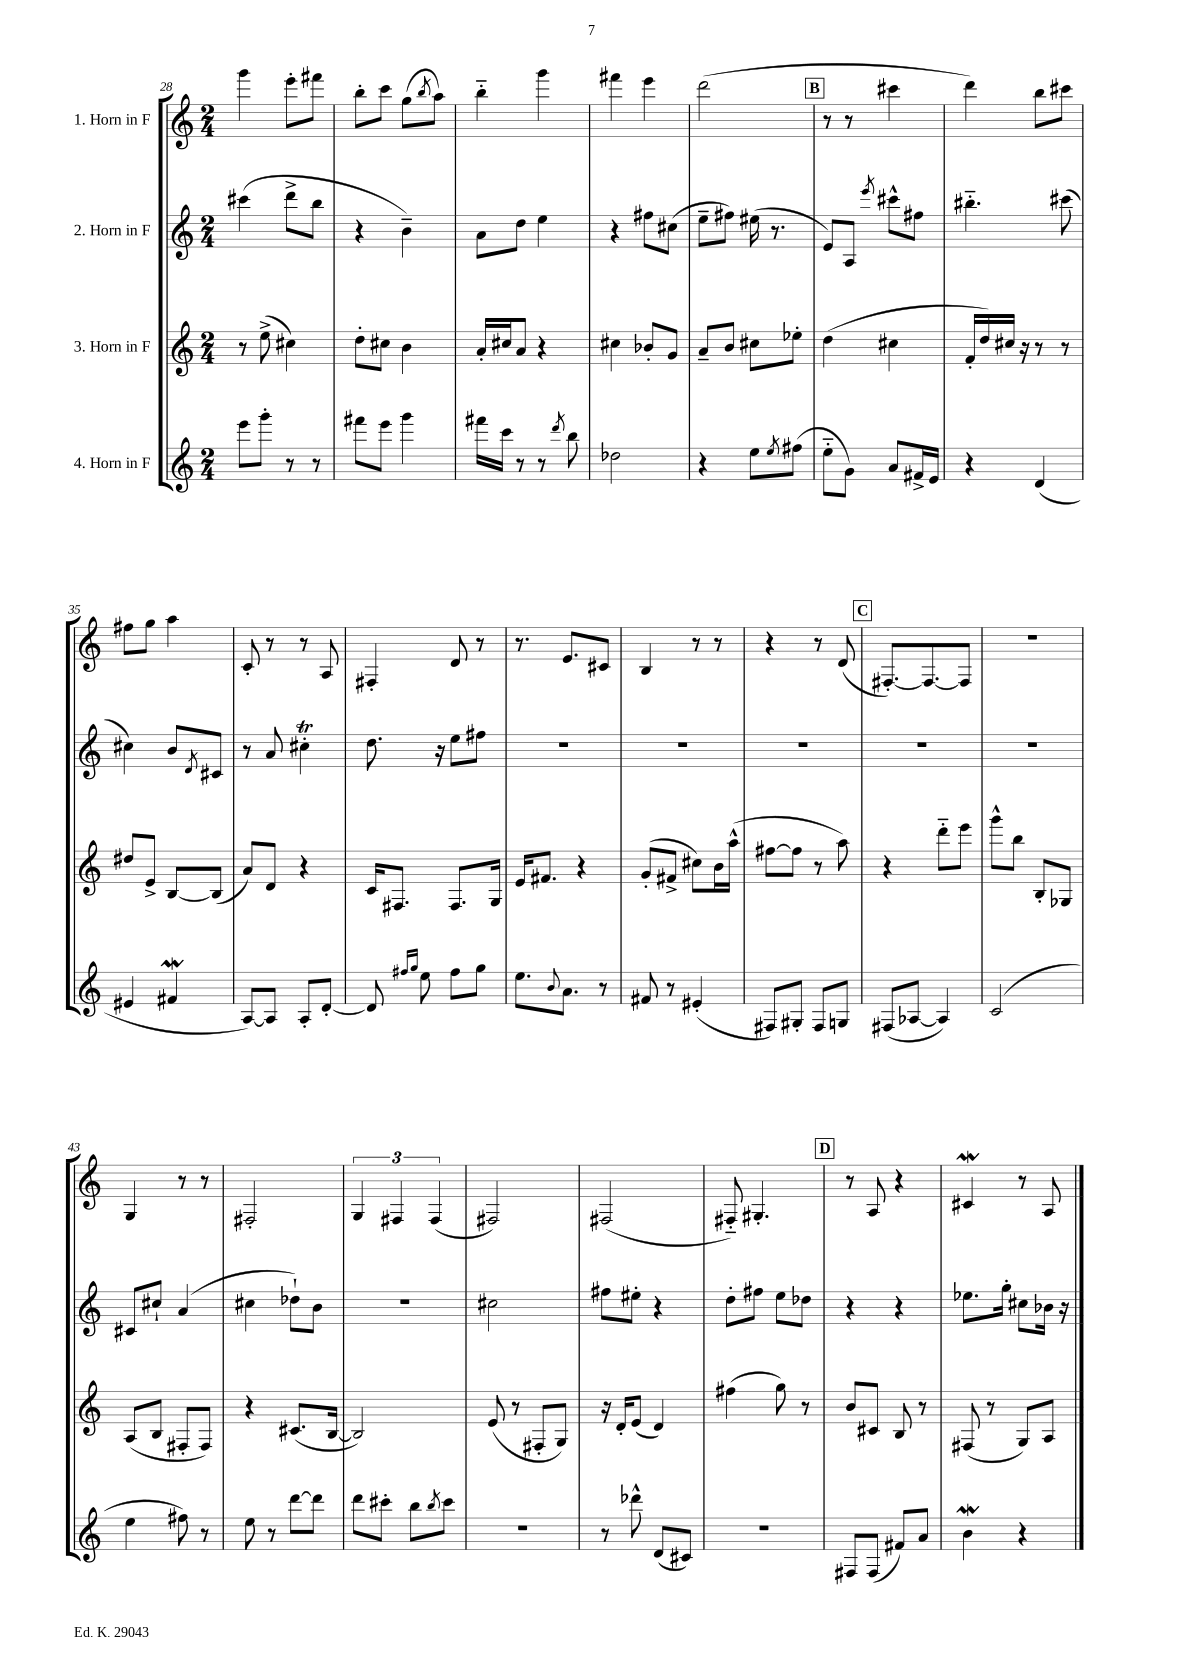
<<
\new StaffGroup <<
\new Staff = "s0" \with { instrumentName = "1. Horn in F" } {
    \clef treble \key c \major \numericTimeSignature \time 2/4
    g'''4 e'''8-. fis'''8 |
    b''8-. c'''8 g''8( \acciaccatura { b''8 } a''8) |
    b''4-_ g'''4 |
    fis'''4 e'''4 |
    d'''2( |
    \mark \markup { \box "B" } r8 r8 cis'''4 |
    d'''4) b''8 cis'''8 |
    fis''8 g''8 a''4 |
    c'8-. r8 r8 a8 |
    fis4-. d'8 r8 |
    r8. e'8. cis'8 |
    b4 r8 r8 |
    r4 r8 d'8( |
    \mark \markup { \box "C" } fis8.~-.) fis8.~ fis8 |
    r2 |
    g4 r8 r8 |
    fis2-. |
    \tuplet 3/2 { g4 fis4 fis4( } |
    fis2) |
    fis2( |
    fis8-_) gis4.-. |
    \mark \markup { \box "D" } r8 a8 r4 |
    cis'4\mordent r8 a8 \bar "|." |
}
\new Staff = "s1" \with { instrumentName = "2. Horn in F" } {
    \clef treble \key c \major \numericTimeSignature \time 2/4
    cis'''4( d'''8-> b''8 |
    r4 b'4--) |
    a'8 d''8 e''4 |
    r4 fis''8 cis''8( |
    e''8-- fis''8) eis''16( r8. |
    \mark \markup { \box "B" } e'8) a8 \acciaccatura { e'''8 } cis'''8-^ fis''8 |
    bis''4.-_ cis'''8( |
    cis''4) b'8 \acciaccatura { d'8 } cis'8 |
    r8 a'8 cis''4-.\trill |
    d''8. r16 e''8 fis''8 |
    R2 |
    R2 |
    R2 |
    \mark \markup { \box "C" } R2 |
    R2 |
    cis'8 cis''8-! a'4( |
    cis''4 des''8-!) b'8 |
    R2 |
    cis''2 |
    fis''8 eis''8-. r4 |
    d''8-. fis''8 e''8 des''8 |
    \mark \markup { \box "D" } r4 r4 |
    ees''8. g''16-. cis''8 bes'16 r16 \bar "|." |
}
\new Staff = "s2" \with { instrumentName = "3. Horn in F" } {
    \clef treble \key c \major \numericTimeSignature \time 2/4
    r8 e''8->( cis''4) |
    d''8-. cis''8 b'4 |
    a'16-. cis''16 a'8 r4 |
    cis''4 bes'8-. g'8 |
    a'8-- b'8 cis''8 ees''8-. |
    \mark \markup { \box "B" } d''4( cis''4 |
    f'16-. d''16) cis''16 r16 r8 r8 |
    dis''8 e'8-> b8~ b8( |
    a'8) d'8 r4 |
    c'16 fis8. fis8. g16 |
    e'16 fis'8. r4 |
    g'8-.( fis'8-> cis''8) b'16 a''16-^( |
    fis''8~ fis''8 r8 a''8) |
    \mark \markup { \box "C" } r4 d'''8-_ e'''8 |
    g'''8-^ b''8 b8-. ges8 |
    a8( b8 fis8-. fis8) |
    r4 cis'8.( b16~ |
    b2) |
    e'8( r8 fis8-. g8) |
    r16 d'16-. e'8( d'4) |
    fis''4( g''8) r8 |
    \mark \markup { \box "D" } b'8 cis'8 b8 r8 |
    fis8( r8 g8) a8 \bar "|." |
}
\new Staff = "s3" \with { instrumentName = "4. Horn in F" } {
    \clef treble \key c \major \numericTimeSignature \time 2/4
    e'''8 g'''8-. r8 r8 |
    fis'''8 e'''8 g'''4 |
    fis'''16 c'''16 r8 r8 \acciaccatura { d'''8 } b''8 |
    des''2 |
    r4 e''8 \acciaccatura { e''8 } fis''8( |
    \mark \markup { \box "B" } e''8-_ g'8) a'8 fis'16-> e'16 |
    r4 d'4( |
    eis'4 fis'4\mordent |
    a8~) a8 a8-. d'8~-. |
    d'8 \grace { fis''16 g''16 } e''8 fis''8 g''8 |
    e''8. \appoggiatura { b'8 } a'8. r8 |
    fis'8 r8 eis'4-.( |
    fis8) gis8-. fis8 g8 |
    \mark \markup { \box "C" } fis8( aes8~ aes4) |
    c'2( |
    e''4 fis''8) r8 |
    e''8 r8 d'''8~ d'''8 |
    d'''8 cis'''8-. b''8 \acciaccatura { b''8 } cis'''8 |
    R2 |
    r8 des'''8-^ d'8( cis'8) |
    R2 |
    \mark \markup { \box "D" } fis8 fis8( fis'8) a'8 |
    b'4\mordent r4 \bar "|." |
}
>>
>>
\layout { \context { \Score currentBarNumber = #28 } }
